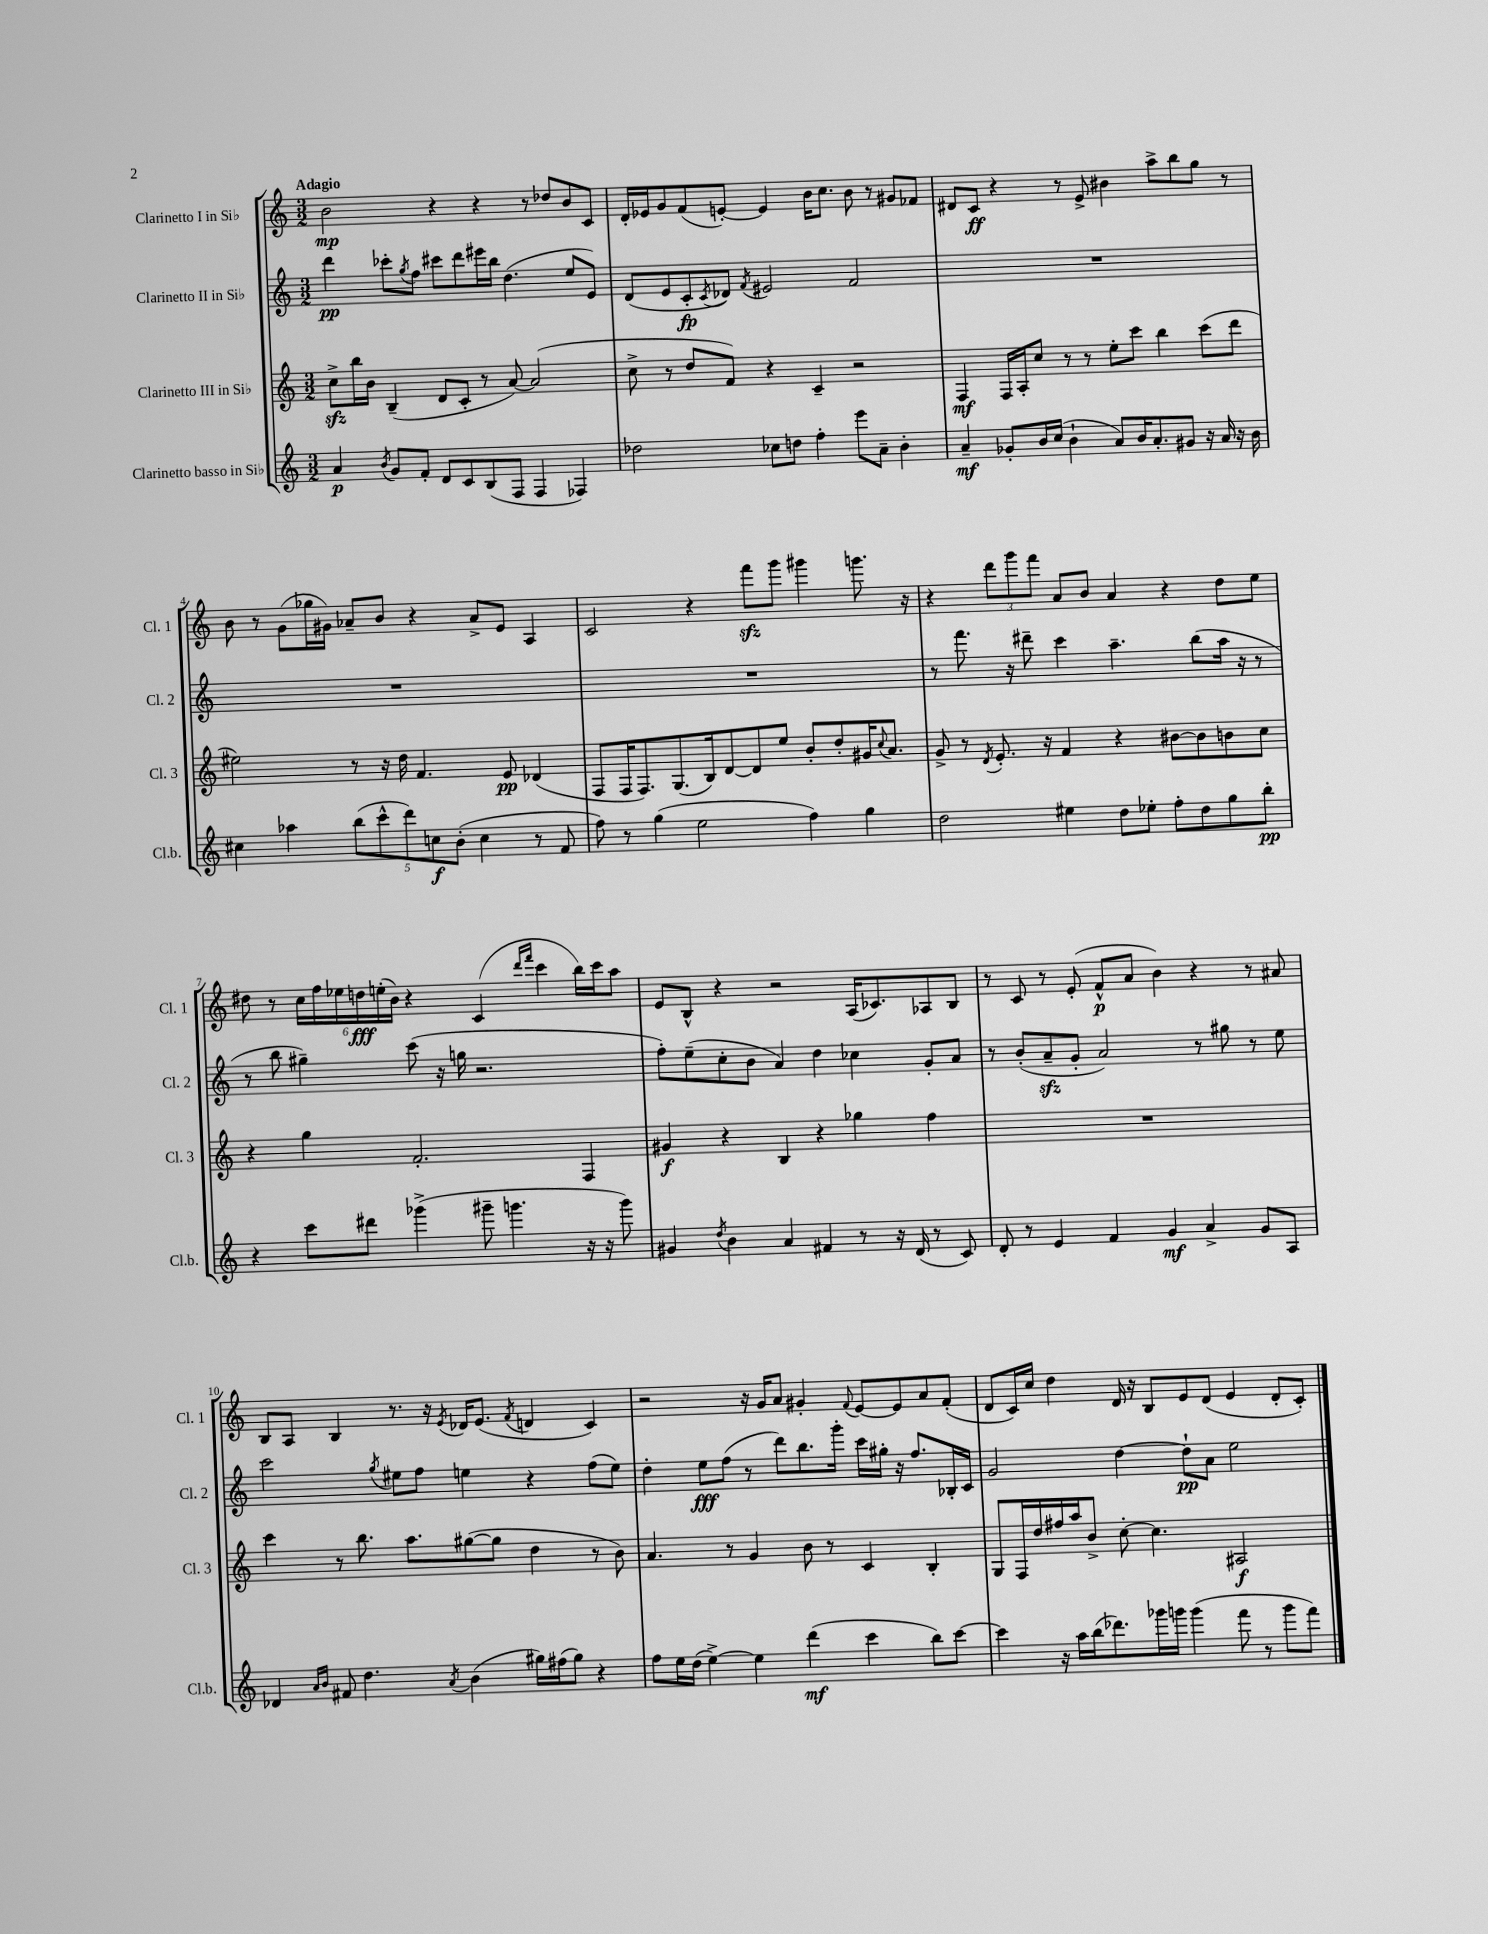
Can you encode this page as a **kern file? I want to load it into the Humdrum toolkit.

**kern	**kern	**kern	**kern
*staff4	*staff3	*staff2	*staff1
*clefG2	*clefG2	*clefG2	*clefG2
*k[]	*k[]	*k[]	*k[]
*M3/2	*M3/2	*M3/2	*M3/2
4a	8cc^	4ddd	2b
.	16bb	.	.
.	16b	.	.
8qb	.	.	.
8g	(4B~	8ccc-'	.
.	.	8qgg	.
8f'	.	8ff	.
8d	8d	8ccc#	4r
8c	8c'	8ddd	.
(8B	8r	16eee#	4r
.	.	16bb	.
8F	[8a)	(4.dd	.
4F	(2a]	.	8r
.	.	.	8dd-
4F-)	.	8ee	8b
.	.	8e)	8c
=	=	=	=
2dd-	8cc^	(8d	16d'
.	.	.	16e-
.	8r	8e	8g
.	8dd	8c'	(8f
.	.	8qc	.
.	8f)	8d-)	[8e')
.	.	8qf	.
8cc-	4r	2e#	4e]
8dd	.	.	.
4ff'	4c~	.	16b
.	.	.	8.cc
8eee	2r	2f	8b
8a~	.	.	8r
4b'	.	.	8g#
.	.	.	8f-
=	=	=	=
4a~	4F	1.r	8d#
.	.	.	8c
8g-'	16F	.	4r
.	16A'	.	.
16b	8cc	.	.
(16cc	.	.	.
4b`	8r	.	8r
.	8r	.	8e^
8a)	8ee'	.	4b#
16b	8ccc	.	.
8.a'	.	.	.
.	4bb	.	8aa^
8g#	.	.	8bb
16r	(8ccc	.	8gg
16a	.	.	.
16r	8ddd	.	8r
16b	.	.	.
=	=	=	=
4cc#	2ee#)	1.r	8b
.	.	.	8r
4aa-	.	.	(8g
.	.	.	16gg-
.	.	.	16g#)
(10bb	8r	.	8a-~
10ccc^^	.	.	.
.	16r	.	8b
.	16dd	.	.
10ddd)	.	.	.
.	4.f	.	4r
10cc	.	.	.
(10b'	.	.	.
4cc	.	.	8a-^
.	8e	.	8e
8r	(4d-	.	4A
8f	.	.	.
=	=	=	=
8ff)	8F	1.r	2c
8r	16F	.	.
.	8.F)	.	.
(4gg	.	.	.
.	(8.G	.	.
2ee	.	.	4r
.	16B)	.	.
.	[8d	.	.
.	8d]	.	8fff
.	8ee	.	8ggg
4ff)	8b'	.	4ggg#
.	8dd'	.	.
4gg	16g#	.	8.ggg
.	8qqcc	.	.
.	8.a	.	.
.	.	.	16r
=	=	=	=
2dd	8g^	8r	4r
.	8r	8.fff	.
.	8qd	.	.
.	8.e'	.	12ddd
.	.	16r	.
.	.	.	12ggg
.	.	8ddd#~	.
.	.	.	12fff
.	16r	.	.
4ee#	4f	4ccc	8a
.	.	.	8b
8dd	4r	4.aa~	4a
8ee-'	.	.	.
8ff'	[8b#	.	4r
8dd	8b#]	(8bb	.
8gg	8b	16aa	8dd
.	.	16r	.
8bb'	8cc	8r	8ee
=	=	=	=
4r	4r	8r	8dd#
.	.	8bb	8r
8ccc	4gg	4gg#~)	24cc
.	.	.	24ff
.	.	.	24ee-
8ddd#	.	.	24dd
.	.	.	(24ee'
.	.	.	24b)
(4ggg-^	2.f'	(8ccc	4r
.	.	16r	.
.	.	16gg	.
8ggg#~	.	2.r	(4c
4.ggg	.	.	.
.	.	.	16qqddd
.	.	.	16qqfff
.	.	.	4ccc
16r	4F	.	16bb)
16r	.	.	16ccc
8ggg)	.	.	8aa
=	=	=	=
4g#	4g#	8ff')	8e
.	.	(8ee~	8B^^
8qdd	.	.	.
4b	4r	8cc'	4r
.	.	8b	.
4a	4B	4a)	2r
4f#	4r	4dd	.
8r	4gg-	4cc-	(16A
.	.	.	8.c-)
16r	.	.	.
(16d	.	.	.
8r	4ff	8g'	8A-
8c)	.	8a	8B
=	=	=	=
8d'	1.r	8r	8r
8r	.	(8b'	8c
4e	.	8a~	8r
.	.	8g'	(8e'
4f	.	2a)	8f^^
.	.	.	8a
4g	.	.	4b)
4a^	.	8r	4r
.	.	8gg#	.
8g	.	8r	8r
8A	.	8ee	8a#
=	=	=	=
4d-	4ccc	2ccc	8B
.	.	.	8A
16qqa	.	.	.
16qqb	.	.	.
8f#	8r	.	4B
4.dd	8.bb	.	.
.	.	8qgg	.
.	.	8ee#	8.r
.	8.aa	.	.
.	.	8ff	.
.	.	.	16r
8qa	.	.	8qe
(4b	([8gg#	4ee	16d-
.	.	.	(8.e
.	8gg#]	.	.
.	.	.	8qf
16gg#)	4dd	4r	4d
(16ff#	.	.	.
8gg#)	.	.	.
4r	8r	(8ff	4c)
.	8b)	8ee)	.
=	=	=	=
8ff	4.a	4dd'	2r
16ee	.	.	.
(16dd	.	.	.
[4ee^)	.	8ee	.
.	8r	(8ff	.
4ee]	4g	8r	16r
.	.	.	16g
.	.	8ddd)	8a
(4ddd	8b	8.bb	4g#'
.	8r	.	.
.	.	16ggg'	.
.	.	.	8qqf
4ccc	4c	16ccc	[8e
.	.	16gg#'	.
.	.	16r	8e]
.	.	8.ff	.
8bb)	4B'	.	8a
[8ccc	.	16B-'	(8f'
.	.	16c	.
=	=	=	=
4ccc]	8G	2g	8d
.	16F	.	16c)
.	16dd	.	16cc
16r	16ff#	.	4dd
16aa	16aa	.	.
(16bb	8b^	.	.
8.ddd-)	.	.	.
.	[8cc'	[4dd	16d
.	.	.	16r
16ggg-	4.cc]	.	8B
16ggg	.	.	.
(4ggg	.	8dd`]	8e
.	.	8a	(8d
8fff	2A#	2ee	4e
8r	.	.	.
8ggg	.	.	8d'
8fff)	.	.	8c')
==	==	==	==
*-	*-	*-	*-
